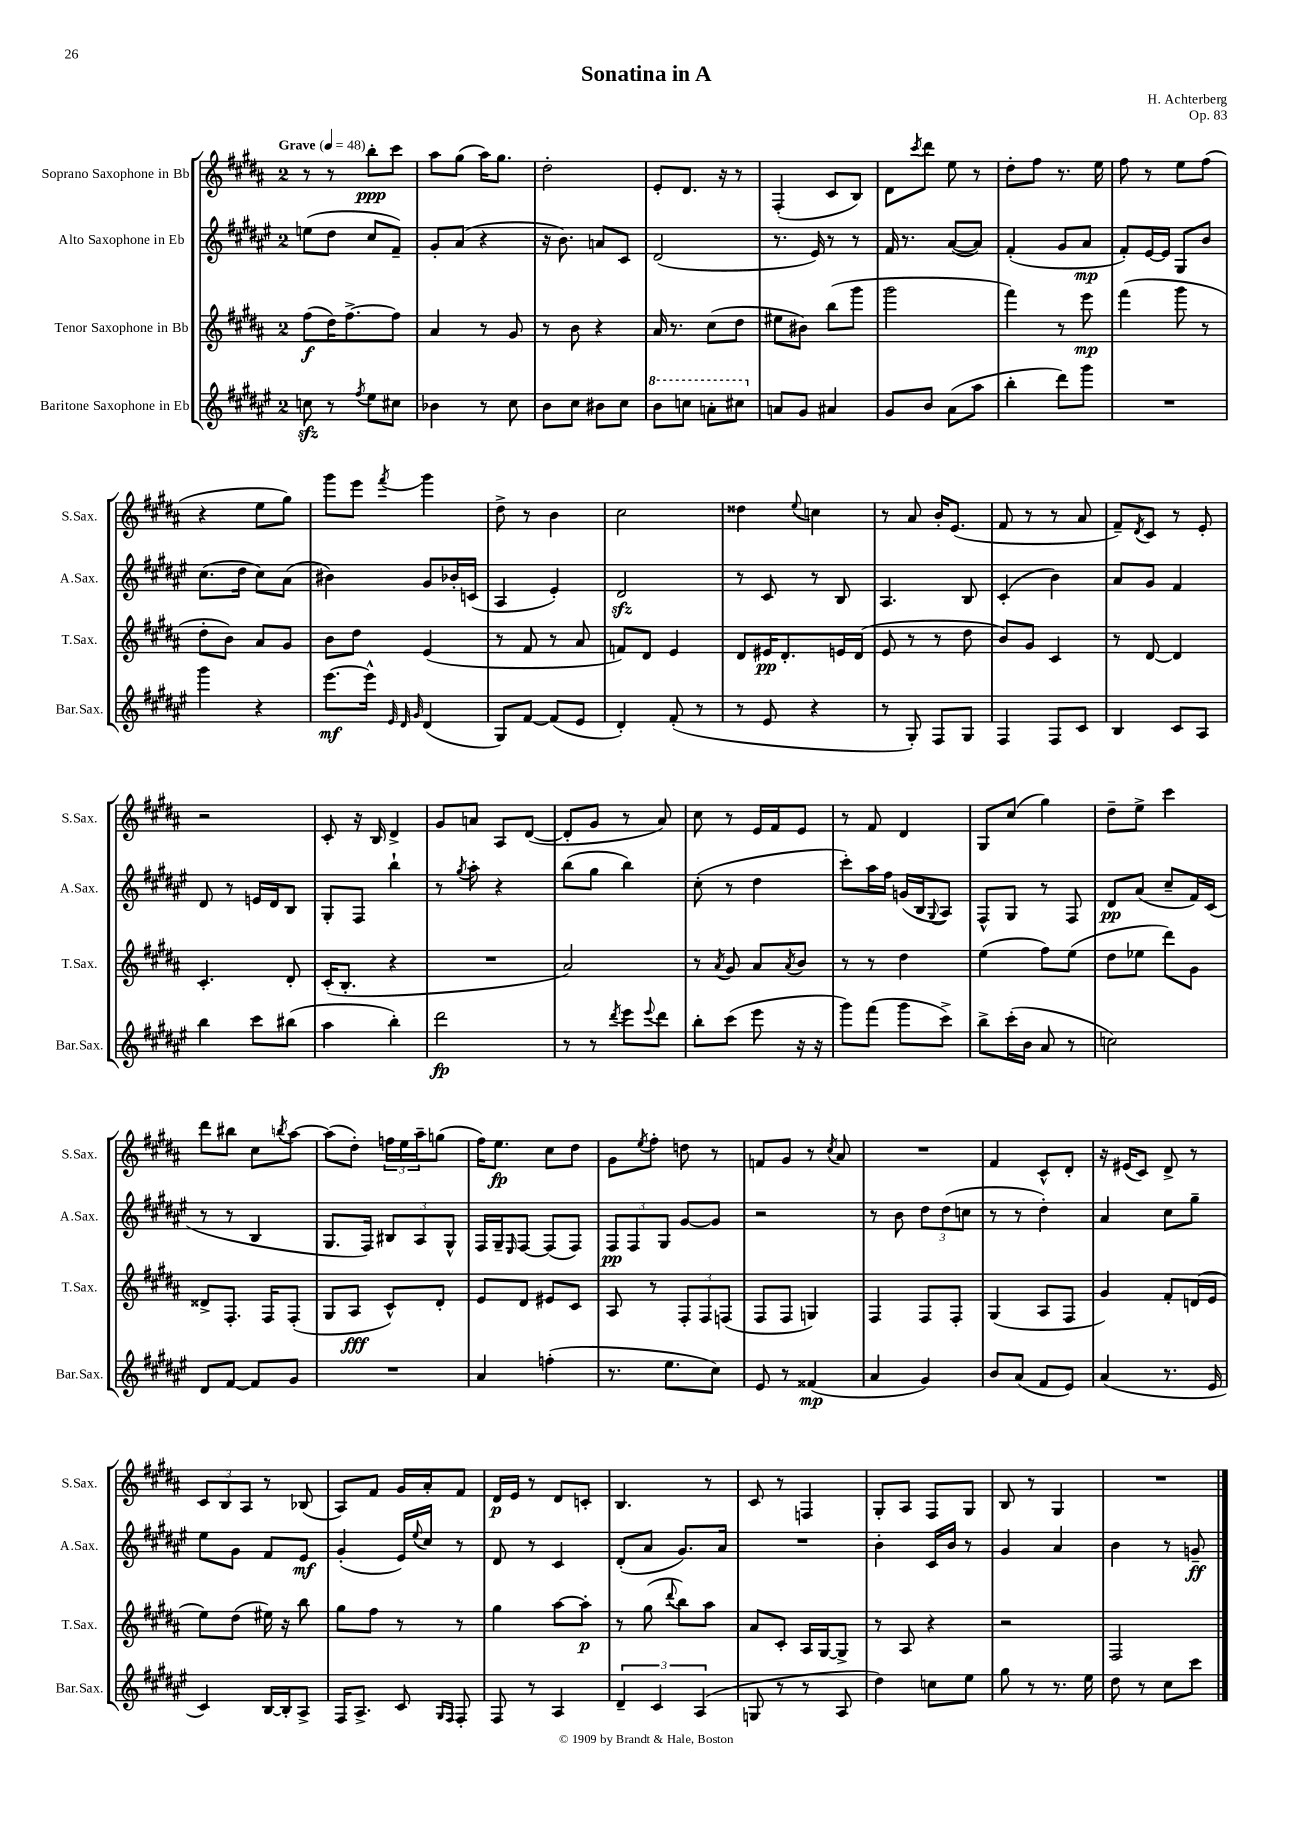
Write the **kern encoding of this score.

**kern	**dynam	**kern	**dynam	**kern	**dynam	**kern	**dynam
*part4	*part4	*part3	*part3	*part2	*part2	*part1	*part1
*staff4	*staff4	*staff3	*staff3	*staff2	*staff2	*staff1	*staff1
*I"Baritone Saxophone in Eb	*	*I"Tenor Saxophone in Bb	*	*I"Alto Saxophone in Eb	*	*I"Soprano Saxophone in Bb	*
*I'Bar.Sax.	*	*I'T.Sax.	*	*I'A.Sax.	*	*I'S.Sax.	*
*clefG2	*	*clefG2	*	*clefG2	*	*clefG2	*
*k[f#c#g#d#a#e#]	*	*k[f#c#g#d#a#]	*	*k[f#c#g#d#a#e#]	*	*k[f#c#g#d#a#]	*
*M2/4	*	*M2/4	*	*M2/4	*	*M2/4	*
*MM48	*	*MM48	*	*MM48	*	*MM48	*
=1	=1	=1	=1	=1	=1	=1	=1
!	!	!	!	!	!	!LO:TX:a:B:t=Grave	!
8ccnzz\	.	(8ff#\L	f	(8een\L	.	8r	.
8r	.	16dd#\K)	.	8dd#\J	.	8r	.
.	.	[8.ff#^\	.	.	.	.	.
8qff#/	.	.	.	.	.	.	.
8ee#\L	.	.	.	8cc#/L	.	8bb'\L	ppp
8cc#X\J	.	8ff#\J]	.	8f#~/J)	.	8ccc#\J	.
=2	=2	=2	=2	=2	=2	=2	=2
4b-X\	.	4a#/	.	8g#'/L	.	8aa#\L	.
.	.	.	.	(8a#/J	.	(8gg#\J	.
8r	.	8r	.	4r	.	16aa#\KL)	.
.	.	.	.	.	.	8.gg#\J	.
8cc#\	.	8g#/	.	.	.	.	.
=3	=3	=3	=3	=3	=3	=3	=3
8b\L	.	8r	.	16r	.	2dd#'\	.
.	.	.	.	8.b\)	.	.	.
8cc#\J	.	8b\	.	.	.	.	.
8b#X\L	.	4r	.	8an/L	.	.	.
8cc#\J	.	.	.	8c#/J	.	.	.
=4	=4	=4	=4	=4	=4	=4	=4
*8va	*	*	*	*	*	*	*
8bb\L	.	16a#/	.	(2d#/	.	8e'/L	.
.	.	8.r	.	.	.	.	.
8cccn\J	.	.	.	.	.	8.d#/J	.
8aan'\L	.	(8cc#\L	.	.	.	.	.
.	.	.	.	.	.	16r	.
8ccc#X\J	.	8dd#\J	.	.	.	8r	.
=5	=5	=5	=5	=5	=5	=5	=5
*X8va	*	*	*	*	*	*	*
8an/L	.	8ee#X\L	.	8.r	.	(4F#'/	.
8g#/J	.	8b#X\J)	.	.	.	.	.
.	.	.	.	16e#/)	.	.	.
4a#X/	.	(8bb\L	.	8r	.	8c#/L	.
.	.	8ggg#\J	.	8r	.	8B/J)	.
=6	=6	=6	=6	=6	=6	=6	=6
8g#/L	.	2ggg#\	.	16f#/	.	8d#\L	.
.	.	.	.	8.r	.	.	.
.	.	.	.	.	.	8qccc#/	.
8b/J	.	.	.	.	.	8ddd#\J	.
(8a#\L	.	.	.	([8a#/L	.	8ee\	.
8aa#\J	.	.	.	8a#/J])	.	8r	.
=7	=7	=7	=7	=7	=7	=7	=7
4bb'\	.	4fff#\)	.	(4f#'/	.	8dd#'\L	.
.	.	.	.	.	.	8ff#\J	.
8ddd#\L)	.	8r	.	8g#/L	.	8.r	.
8ggg#\J	.	8eee\	mp	8a#/J	mp	.	.
.	.	.	.	.	.	16ee\	.
=8	=8	=8	=8	=8	=8	=8	=8
2r	.	(4fff#\	.	8f#'/L)	.	8ff#\	.
.	.	.	.	[16e#/L	.	8r	.
.	.	.	.	16e#/JJ]	.	.	.
.	.	8ggg#\	.	8G#/L	.	8ee\L	.
.	.	8r	.	8b/J	.	(8ff#\J	.
!!LO:LB:g=z
=9	=9	=9	=9	=9	=9	=9	=9
4ggg#\	.	8dd#'\L	.	(8.cc#\L	.	4r	.
.	.	8b\J)	.	.	.	.	.
.	.	.	.	16dd#\Jk	.	.	.
4r	.	8a#/L	.	8cc#\L)	.	8ee\L	.
.	.	8g#/J	.	(8a#\J	.	8gg#\J)	.
=10	=10	=10	=10	=10	=10	=10	=10
[8.eee#\L	mf	8b\L	.	4b#X\)	.	8ggg#\L	.
.	.	8dd#\J	.	.	.	8eee\J	.
16eee#^^\Jk]	.	.	.	.	.	.	.
32qqe#/	.	.	.	.	.	.	.
32qqd#/	.	.	.	.	.	.	.
32qqg#/	.	.	.	.	.	8qfff#/	.
(4d#/	.	(4e/	.	8g#/L	.	4ggg#\	.
.	.	.	.	16b-X'/L	.	.	.
.	.	.	.	(16cn/JJ	.	.	.
=11	=11	=11	=11	=11	=11	=11	=11
8G#/L)	.	8r	.	4A#/	.	8dd#^\	.
[8f#/J	.	8f#/	.	.	.	8r	.
(8f#/L]	.	8r	.	4e#'/)	.	4b\	.
8e#/J	.	8a#/	.	.	.	.	.
=12	=12	=12	=12	=12	=12	=12	=12
4d#'/)	.	8fn/L)	.	2d#zz/	.	2cc#\	.
.	.	8d#/J	.	.	.	.	.
(8f#'/	.	4e/	.	.	.	.	.
8r	.	.	.	.	.	.	.
=13	=13	=13	=13	=13	=13	=13	=13
8r	.	8d#/L	.	8r	.	4dd##X\	.
8e#/	.	16e#X/K	pp	8c#/	.	.	.
.	.	8.d#'/	.	.	.	.	.
.	.	.	.	.	.	8qqee/	.
4r	.	.	.	8r	.	4ccn\	.
.	.	16en/L	.	8B/	.	.	.
.	.	(16d#/JJ	.	.	.	.	.
=14	=14	=14	=14	=14	=14	=14	=14
8r	.	8e/	.	4.A#/	.	8r	.
8G#'/)	.	8r	.	.	.	8a#/	.
8F#/L	.	8r	.	.	.	16b'/KL	.
.	.	.	.	.	.	(8.e/J	.
8G#/J	.	8dd#\	.	8B/	.	.	.
=15	=15	=15	=15	=15	=15	=15	=15
4F#/	.	8b/L)	.	(4c#'/	.	8f#/	.
.	.	8g#/J	.	.	.	8r	.
8F#/L	.	4c#/	.	4b\)	.	8r	.
8c#/J	.	.	.	.	.	8a#/	.
=16	=16	=16	=16	=16	=16	=16	=16
4B/	.	8r	.	8a#/L	.	8f#~/L)	.
.	.	.	.	.	.	8qd#/	.
.	.	[8d#/	.	8g#/J	.	8c#/J	.
8c#/L	.	4d#/]	.	4f#/	.	8r	.
8A#/J	.	.	.	.	.	8e'/	.
!!LO:LB:g=z
=17	=17	=17	=17	=17	=17	=17	=17
4bb\	.	4.c#'/	.	8d#/	.	2r	.
.	.	.	.	8r	.	.	.
8ccc#\L	.	.	.	16en/LL	.	.	.
.	.	.	.	16d#/J	.	.	.
(8bb#X\J	.	8d#'/	.	8B/J	.	.	.
=18	=18	=18	=18	=18	=18	=18	=18
4aa#\	.	(16c#'/KL	.	8G#'/L	.	8c#'/	.
.	.	8.B'/J	.	.	.	.	.
.	.	.	.	8F#/J	.	16r	.
.	.	.	.	.	.	16B/	.
4bb'\)	.	4r	.	4bb`\	.	4d#^/	.
=19	=19	=19	=19	=19	=19	=19	=19
2ddd#\	fp	2r	.	8r	.	8g#/L	.
.	.	.	.	8qgg#/	.	.	.
.	.	.	.	8aa#'\	.	8an/J	.
.	.	.	.	4r	.	8A#/L	.
.	.	.	.	.	.	([8d#/J	.
=20	=20	=20	=20	=20	=20	=20	=20
8r	.	2a#/)	.	(8bb\L	.	8d#'/L]	.
8r	.	.	.	8gg#\J	.	8g#/J	.
8qddd#/	.	.	.	.	.	.	.
8eee#\L	.	.	.	4bb\)	.	8r	.
8qqeee#/	.	.	.	.	.	.	.
8ddd#\J	.	.	.	.	.	8a#/)	.
=21	=21	=21	=21	=21	=21	=21	=21
8bb'\L	.	8r	.	(8cc#'\	.	8cc#\	.
.	.	8qa#/	.	.	.	.	.
(8ccc#\J	.	8g#/	.	8r	.	8r	.
8eee#\	.	8a#/L	.	4dd#\	.	16e/LL	.
.	.	.	.	.	.	16f#/J	.
.	.	8qa#/	.	.	.	.	.
16r	.	8b/J	.	.	.	8e/J	.
16r	.	.	.	.	.	.	.
=22	=22	=22	=22	=22	=22	=22	=22
8ggg#\L)	.	8r	.	8ccc#'\L)	.	8r	.
(8fff#\J	.	8r	.	16aa#\L	.	8f#/	.
.	.	.	.	16ff#\JJ	.	.	.
8ggg#\L	.	4dd#\	.	(16gn/LL	.	4d#/	.
.	.	.	.	16B/J	.	.	.
.	.	.	.	8qqG#/	.	.	.
8ccc#^\J)	.	.	.	8A#/J)	.	.	.
=23	=23	=23	=23	=23	=23	=23	=23
8bb^\L	.	(4ee\	.	8F#^^/L	.	8G#/L	.
(16ccc#'\L	.	.	.	8G#/J	.	(8cc#/J	.
16b\JJ	.	.	.	.	.	.	.
8a#/	.	8ff#\L)	.	8r	.	4gg#\)	.
8r	.	(8ee\J	.	8F#/	.	.	.
=24	=24	=24	=24	=24	=24	=24	=24
2ccn\)	.	8dd#\L	.	8d#/L	pp	8dd#~\L	.
.	.	8ee-X\J	.	(8a#/J	.	8ee^\J	.
.	.	8ddd#\L)	.	8cc#~/L	.	4ccc#\	.
.	.	8g#\J	.	16f#/L)	.	.	.
.	.	.	.	(16c#/JJ	.	.	.
!!LO:LB:g=z
=25	=25	=25	=25	=25	=25	=25	=25
8d#/L	.	8d##X^/L	.	8r	.	8ddd#\L	.
[8f#/J	.	8.F#'/J	.	8r	.	8bb#X\J	.
8f#/L]	.	.	.	4B/	.	8cc#\L	.
.	.	16F#/KL	.	.	.	.	.
.	.	.	.	.	.	8qbbn/	.
8g#/J	.	(8F#'/J	.	.	.	[8aa#\J	.
=26	=26	=26	=26	=26	=26	=26	=26
2r	.	8G#/L	.	8.G#/L	.	(8aa#\L]	.
.	.	8A#/J	fff	.	.	8dd#'\J)	.
.	.	.	.	16F#/Jk)	.	.	.
.	.	8c#^^/L)	.	12B#X/L	.	24ffn\LL	.
.	.	.	.	.	.	24ee\	.
.	.	.	.	12A#/	.	24aa#~\J	.
.	.	8d#'/J	.	.	.	(8ggn\J	.
.	.	.	.	12G#^^/J	.	.	.
=27	=27	=27	=27	=27	=27	=27	=27
4a#/	.	8e/L	.	16F#/LL	.	16ff#\KL)	.
.	.	.	.	16G#~/J	.	8.ee\J	fp
.	.	.	.	16qqE#/	.	.	.
.	.	8d#/J	.	[8F#/J	.	.	.
(4ffn'\	.	8e#X/L	.	(8F#/L]	.	8cc#\L	.
.	.	8c#/J	.	8F#/J)	.	8dd#\J	.
=28	=28	=28	=28	=28	=28	=28	=28
8.r	.	8A#/	.	12F#/L	pp	8g#\L	.
.	.	.	.	12F#/	.	.	.
.	.	.	.	.	.	8qee/	.
.	.	8r	.	.	.	8ff#'\J	.
.	.	.	.	12G#/J	.	.	.
8.ee#\L	.	.	.	.	.	.	.
.	.	12F#'/L	.	[8g#/L	.	8ddn\	.
.	.	12F#/	.	.	.	.	.
8cc#\J)	.	.	.	8g#/J]	.	8r	.
.	.	(12Fn/J	.	.	.	.	.
=29	=29	=29	=29	=29	=29	=29	=29
8e#/	.	8F#/L	.	2r	.	8fn/L	.
8r	.	8F#/J	.	.	.	8g#/J	.
(4f##X/	mp	4Gn/)	.	.	.	8r	.
.	.	.	.	.	.	8qcc#/	.
.	.	.	.	.	.	8a#/	.
=30	=30	=30	=30	=30	=30	=30	=30
4a#/	.	4F#/	.	8r	.	2r	.
.	.	.	.	8b\	.	.	.
4g#/)	.	8F#/L	.	12dd#\L	.	.	.
.	.	.	.	(12dd#\	.	.	.
.	.	8F#'/J	.	.	.	.	.
.	.	.	.	12ccn\J	.	.	.
=31	=31	=31	=31	=31	=31	=31	=31
8b/L	.	(4G#/	.	8r	.	4f#/	.
(8a#/J	.	.	.	8r	.	.	.
8f#/L	.	8A#/L	.	4dd#'\)	.	8c#^^/L	.
8e#/J)	.	8F#/J	.	.	.	8d#'/J	.
=32	=32	=32	=32	=32	=32	=32	=32
(4a#/	.	4g#/)	.	4a#/	.	16r	.
.	.	.	.	.	.	(16e#X/KL	.
.	.	.	.	.	.	8c#/J)	.
8.r	.	8f#'/L	.	8cc#\L	.	8d#^/	.
.	.	(16dn/L	.	8gg#~\J	.	8r	.
16e#/	.	16e/JJ	.	.	.	.	.
!!LO:LB:g=z
=33	=33	=33	=33	=33	=33	=33	=33
4c#/)	.	8ee\L)	.	8ee#\L	.	12c#/L	.
.	.	.	.	.	.	12B/	.
.	.	(8dd#\J	.	8g#\J	.	.	.
.	.	.	.	.	.	12A#/J	.
[16B/LL	.	16ee#X\)	.	8f#/L	.	8r	.
16B'/J]	.	16r	.	.	.	.	.
8A#^/J	.	8bb\	.	8e#/J	mf	(8B-X/	.
=34	=34	=34	=34	=34	=34	=34	=34
16F#/KL	.	8gg#\L	.	(4g#'/	.	8A#/L)	.
8.A#^/J	.	.	.	.	.	.	.
.	.	8ff#\J	.	.	.	8f#/J	.
8c#/	.	8r	.	16e#/LL)	.	16g#/LL	.
.	.	.	.	8qqee#/	.	.	.
.	.	.	.	16cc#/JJ	.	16a#'/J	.
16qqG#/LL	.	.	.	.	.	.	.
16qqF#/JJ	.	.	.	.	.	.	.
8F#'/	.	8r	.	8r	.	8f#/J	.
=35	=35	=35	=35	=35	=35	=35	=35
8F#/	.	4gg#\	.	8d#/	.	16d#/LL	p
.	.	.	.	.	.	16e/JJ	.
8r	.	.	.	8r	.	8r	.
4A#/	.	[8aa#\L	.	4c#/	.	8d#/L	.
.	.	8aa#'\J]	p	.	.	8cn'/J	.
=36	=36	=36	=36	=36	=36	=36	=36
6d#~/	.	8r	.	(8d#'/L	.	4.B/	.
.	.	(8gg#\	.	8a#/J	.	.	.
6c#/	.	.	.	.	.	.	.
.	.	8qqddd#/	.	.	.	.	.
.	.	8bb\L)	.	8.g#/L)	.	.	.
(6A#/	.	.	.	.	.	.	.
.	.	8aa#\J	.	.	.	8r	.
.	.	.	.	16a#/Jk	.	.	.
=37	=37	=37	=37	=37	=37	=37	=37
8Gn/	.	8a#/L	.	2r	.	8c#/	.
8r	.	8c#'/J	.	.	.	8r	.
8r	.	16A#/LL	.	.	.	4Fn/	.
.	.	[16G#/J	.	.	.	.	.
8A#/	.	8G#^/J]	.	.	.	.	.
=38	=38	=38	=38	=38	=38	=38	=38
4dd#\)	.	8r	.	4b'\	.	8G#'/L	.
.	.	8A#/	.	.	.	8A#/J	.
8ccn\L	.	4r	.	16c#/LL	.	8F#/L	.
.	.	.	.	16b/JJ	.	.	.
8ee#\J	.	.	.	8r	.	8G#/J	.
=39	=39	=39	=39	=39	=39	=39	=39
8gg#\	.	2r	.	4g#/	.	8B/	.
8r	.	.	.	.	.	8r	.
8.r	.	.	.	4a#/	.	4G#/	.
16ee#\	.	.	.	.	.	.	.
=40	=40	=40	=40	=40	=40	=40	=40
8dd#\	.	2F#/	.	4b\	.	2r	.
8r	.	.	.	.	.	.	.
8cc#\L	.	.	.	8r	.	.	.
8ccc#\J	.	.	.	8gn~/	ff	.	.
==	==	==	==	==	==	==	==
*-	*-	*-	*-	*-	*-	*-	*-
